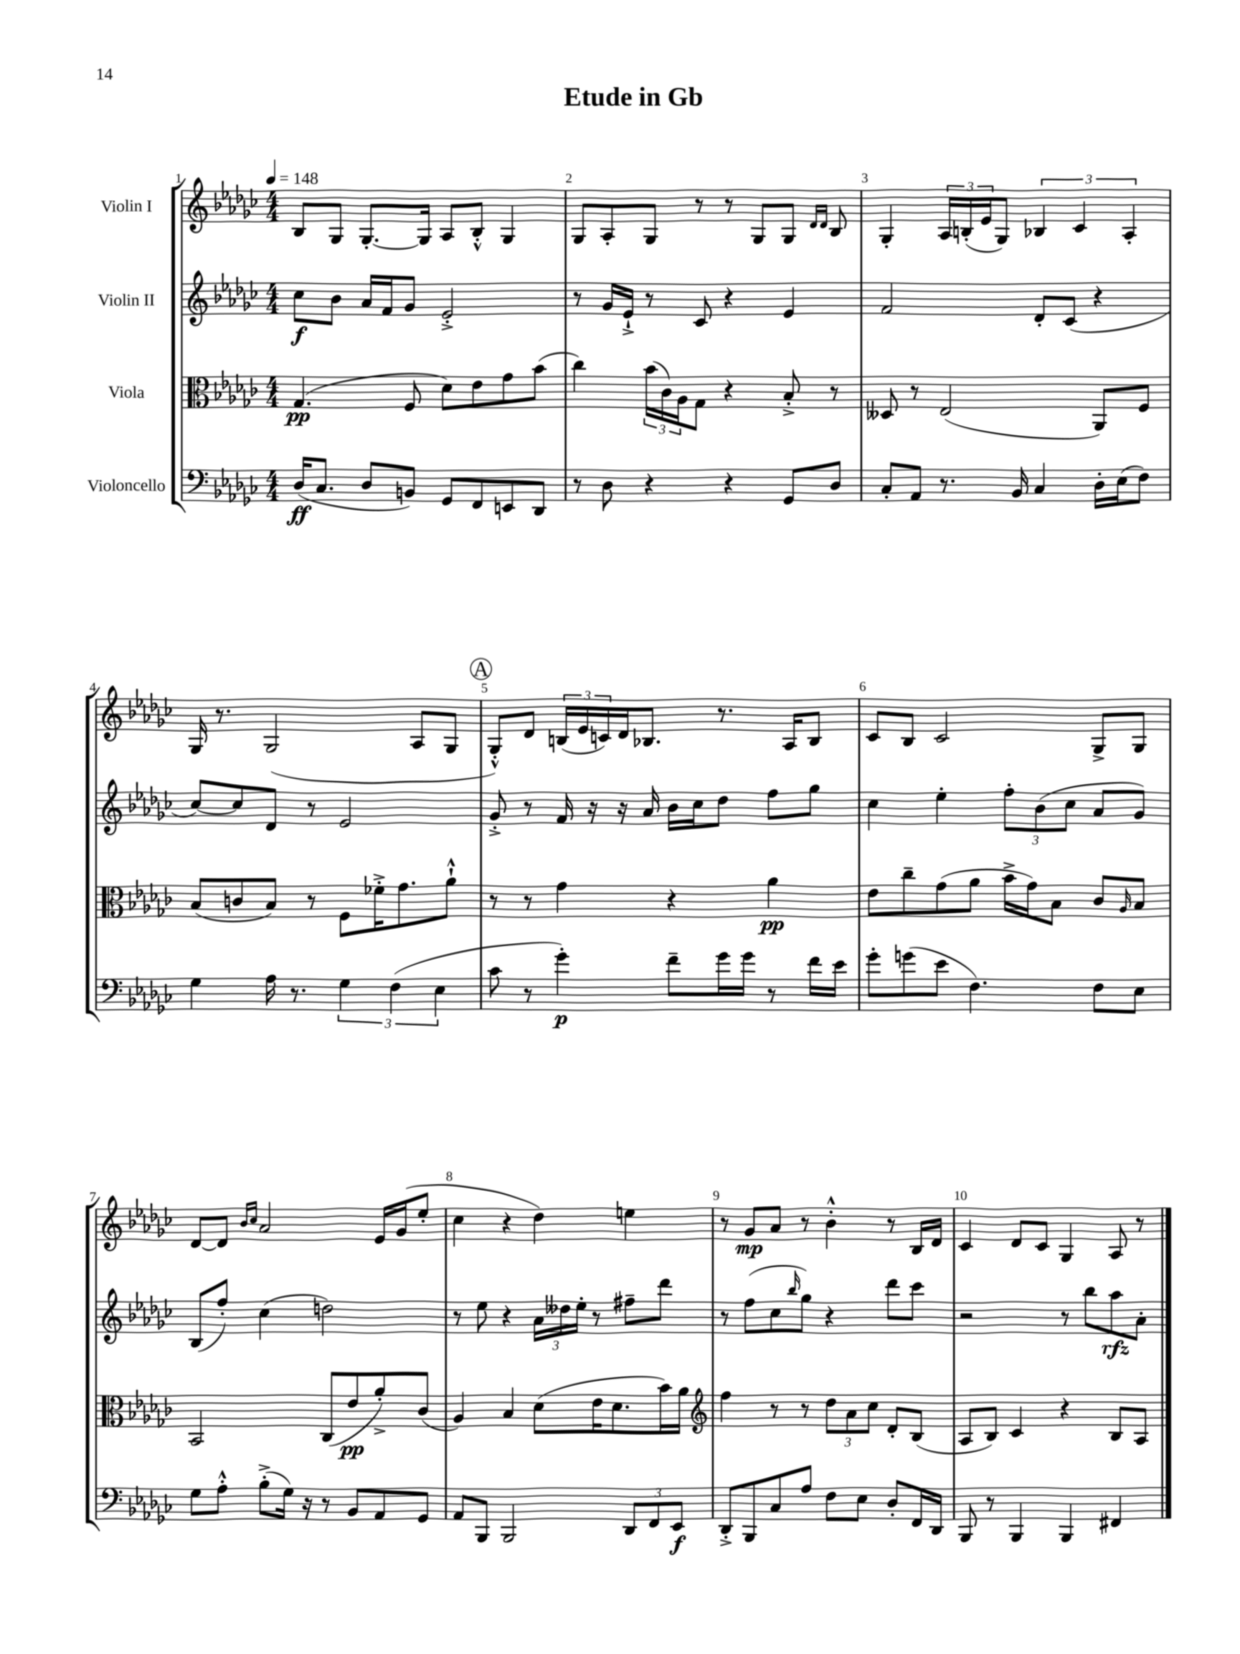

**kern	**dynam	**kern	**dynam	**kern	**dynam	**kern	**dynam
*part4	*part4	*part3	*part3	*part2	*part2	*part1	*part1
*staff4	*staff4	*staff3	*staff3	*staff2	*staff2	*staff1	*staff1
*I"Violoncello	*	*I"Viola	*	*I"Violin II	*	*I"Violin I	*
*clefF4	*	*clefC3	*	*clefG2	*	*clefG2	*
*k[b-e-a-d-g-c-]	*	*k[b-e-a-d-g-c-]	*	*k[b-e-a-d-g-c-]	*	*k[b-e-a-d-g-c-]	*
*M4/4	*	*M4/4	*	*M4/4	*	*M4/4	*
*MM148	*	*MM148	*	*MM148	*	*MM148	*
=1	=1	=1	=1	=1	=1	=1	=1
(16D-/KL	ff	(4.G-/	pp	8cc-\L	f	8B-/L	.
8.C-/J	.	.	.	.	.	.	.
.	.	.	.	8b-\J	.	8G-/J	.
8D-/L	.	.	.	16a-/LL	.	[8.G-'/L	.
.	.	.	.	16f/J	.	.	.
8BBn/J)	.	8F/	.	8g-/J	.	.	.
.	.	.	.	.	.	16G-/Jk]	.
8GG-/L	.	8d-\L)	.	2e-'^/	.	8A-/L	.
8FF/	.	8e-\	.	.	.	8B-'^^/J	.
8EEn/	.	8g-\	.	.	.	4G-/	.
8DD-/J	.	(8b-\J	.	.	.	.	.
=2	=2	=2	=2	=2	=2	=2	=2
8r	.	4cc-\)	.	8r	.	8G-/L	.
8D-\	.	.	.	16g-/LL	.	8A-'/	.
.	.	.	.	16e-`^/JJ	.	.	.
4r	.	(24b-\LL	.	8r	.	8G-/J	.
.	.	24c-\)	.	.	.	.	.
.	.	24A-\J	.	.	.	.	.
.	.	8G-\J	.	8c-/	.	8r	.
4r	.	4r	.	4r	.	8r	.
.	.	.	.	.	.	8G-/L	.
8GG-/L	.	8B-'^/	.	4e-/	.	8G-/J	.
.	.	.	.	.	.	16qqd-/LL	.
.	.	.	.	.	.	16qqd-/JJ	.
8D-/J	.	8r	.	.	.	8B-/	.
=3	=3	=3	=3	=3	=3	=3	=3
8C-'/L	.	8D--X/	.	2f/	.	4G-'/	.
8AA-/J	.	8r	.	.	.	.	.
8.r	.	(2E-/	.	.	.	24A-/LL	.
.	.	.	.	.	.	(24Bn'/	.
.	.	.	.	.	.	24e-/J	.
.	.	.	.	.	.	8G-/J)	.
16BB-/	.	.	.	.	.	.	.
4C-/	.	.	.	8d-'/L	.	6B-X/	.
.	.	.	.	(8c-/J	.	.	.
.	.	.	.	.	.	6c-/	.
16D-'\LL	.	8AA-/L)	.	4r	.	.	.
(16E-\J	.	.	.	.	.	.	.
.	.	.	.	.	.	6A-'/	.
8F\J)	.	8F/J	.	.	.	.	.
!!LO:LB:g=z
=4	=4	=4	=4	=4	=4	=4	=4
4G-\	.	(8B-/L	.	[8cc-/L)	.	16G-/	.
.	.	.	.	.	.	8.r	.
.	.	8cn/	.	8cc-/]	.	.	.
16A-\	.	8B-/J)	.	8d-/J	.	(2G-/	.
8.r	.	.	.	.	.	.	.
.	.	8r	.	8r	.	.	.
6G-\	.	8F\L	.	2e-/	.	.	.
.	.	16f-X'^\K	.	.	.	.	.
(6F\	.	.	.	.	.	.	.
.	.	8.g-\	.	.	.	.	.
.	.	.	.	.	.	8A-/L	.
6E-\	.	.	.	.	.	.	.
.	.	8a-`^^\J	.	.	.	8G-/J	.
!!LO:REH:place=s1:t=A
=5	=5	=5	=5	=5	=5	=5	=5
8c-\	.	8r	.	8g-'^/	.	8G-'^^/L)	.
8r	.	8r	.	8r	.	8d-/J	.
4g-'\)	p	4g-\	.	16f/	.	(24Bn/LL	.
.	.	.	.	.	.	24e-/	.
.	.	.	.	16r	.	.	.
.	.	.	.	.	.	24cn/)	.
.	.	.	.	16r	.	16d-/J	.
.	.	.	.	16a-/	.	8.B-X/J	.
8f~\L	.	4r	.	16b-\LL	.	.	.
.	.	.	.	16cc-\J	.	.	.
16g-\L	.	.	.	8dd-\J	.	8.r	.
16g-\JJ	.	.	.	.	.	.	.
8r	.	4a-\	pp	8ff\L	.	.	.
.	.	.	.	.	.	16A-/KL	.
16f\LL	.	.	.	8gg-\J	.	8B-/J	.
16e-\JJ	.	.	.	.	.	.	.
=6	=6	=6	=6	=6	=6	=6	=6
8g-'\L	.	8e-\L	.	4cc-\	.	8c-/L	.
(8gn\	.	8cc-~\	.	.	.	8B-/J	.
8e-\J	.	(8g-\	.	4ee-'\	.	2c-/	.
4.F\)	.	8a-\J	.	.	.	.	.
.	.	16b-^\LL	.	12ff'\L	.	.	.
.	.	16g-\J)	.	.	.	.	.
.	.	.	.	(12b-\	.	.	.
.	.	8B-\J	.	.	.	.	.
.	.	.	.	12cc-\J	.	.	.
8F\L	.	8c-/L	.	8a-/L	.	8G-^/L	.
.	.	16qqA-/	.	.	.	.	.
8E-\J	.	8B-/J	.	8g-/J)	.	8G-/J	.
!!LO:LB:g=z
=7	=7	=7	=7	=7	=7	=7	=7
8G-\L	.	2BB-/	.	(8B-/L	.	[8d-/L	.
8A-'^^\J	.	.	.	8ff'/J)	.	8d-/J]	.
.	.	.	.	.	.	16qqb-/LL	.
.	.	.	.	.	.	16qqcc-/JJ	.
(8B-'^\L	.	.	.	(4cc-\	.	2a-/	.
16G-\Jk)	.	.	.	.	.	.	.
16r	.	.	.	.	.	.	.
8r	.	(8C-/L	.	2ddn\)	.	.	.
8BB-/L	.	8e-/	pp	.	.	.	.
8AA-/	.	8a-'^/)	.	.	.	16e-/LL	.
.	.	.	.	.	.	(16g-/J	.
8GG-/J	.	(8c-/J	.	.	.	8ee-'/J	.
=8	=8	=8	=8	=8	=8	=8	=8
8AA-/L	.	4A-/)	.	8r	.	4cc-\	.
8BBB-/J	.	.	.	8ee-\	.	.	.
2BBB-/	.	4B-/	.	4r	.	4r	.
.	.	(8d-\L	.	24a-\LL	.	4dd-\)	.
.	.	.	.	24dd--X\	.	.	.
.	.	.	.	24ee-'\JJ	.	.	.
.	.	16e-\K	.	8r	.	.	.
.	.	8.d-\	.	.	.	.	.
12DD-/L	.	.	.	8ff#X~\L	.	4een\	.
12FF/	.	.	.	.	.	.	.
.	.	16b-\L)	.	8ddd-\J	.	.	.
12EE-/J	f	.	.	.	.	.	.
.	.	16a-\JJ	.	.	.	.	.
=9	=9	=9	=9	=9	=9	=9	=9
*	*	*clefG2	*	*	*	*	*
8DD-'^/L	.	4ff\	.	8r	.	8r	.
8BBB-/	.	.	.	(8ff\L	.	8g-/L	mp
8C-/	.	8r	.	8cc-\	.	8a-/J	.
.	.	.	.	16qqbb-/	.	.	.
8A-/J	.	8r	.	8gg-\J)	.	8r	.
8F\L	.	12dd-\L	.	4r	.	4b-'^^\	.
.	.	12a-\	.	.	.	.	.
8E-\J	.	.	.	.	.	.	.
.	.	12cc-\J	.	.	.	.	.
8D-'/L	.	8d-'/L	.	8ddd-\L	.	8r	.
16FF/L	.	(8B-/J	.	8ccc-\J	.	16B-/LL	.
16DD-/JJ	.	.	.	.	.	16d-/JJ	.
=10	=10	=10	=10	=10	=10	=10	=10
8BBB-/	.	8A-/L	.	2r	.	4c-/	.
8r	.	8B-/J)	.	.	.	.	.
4BBB-/	.	4c-/	.	.	.	8d-/L	.
.	.	.	.	.	.	8c-/J	.
4BBB-/	.	4r	.	8r	.	4G-/	.
.	.	.	.	8bb-\L	.	.	.
4FF#X/	.	8B-/L	.	8aa-\	rfz	8A-/	.
.	.	8A-/J	.	8a-'\J	.	8r	.
==	==	==	==	==	==	==	==
*-	*-	*-	*-	*-	*-	*-	*-
